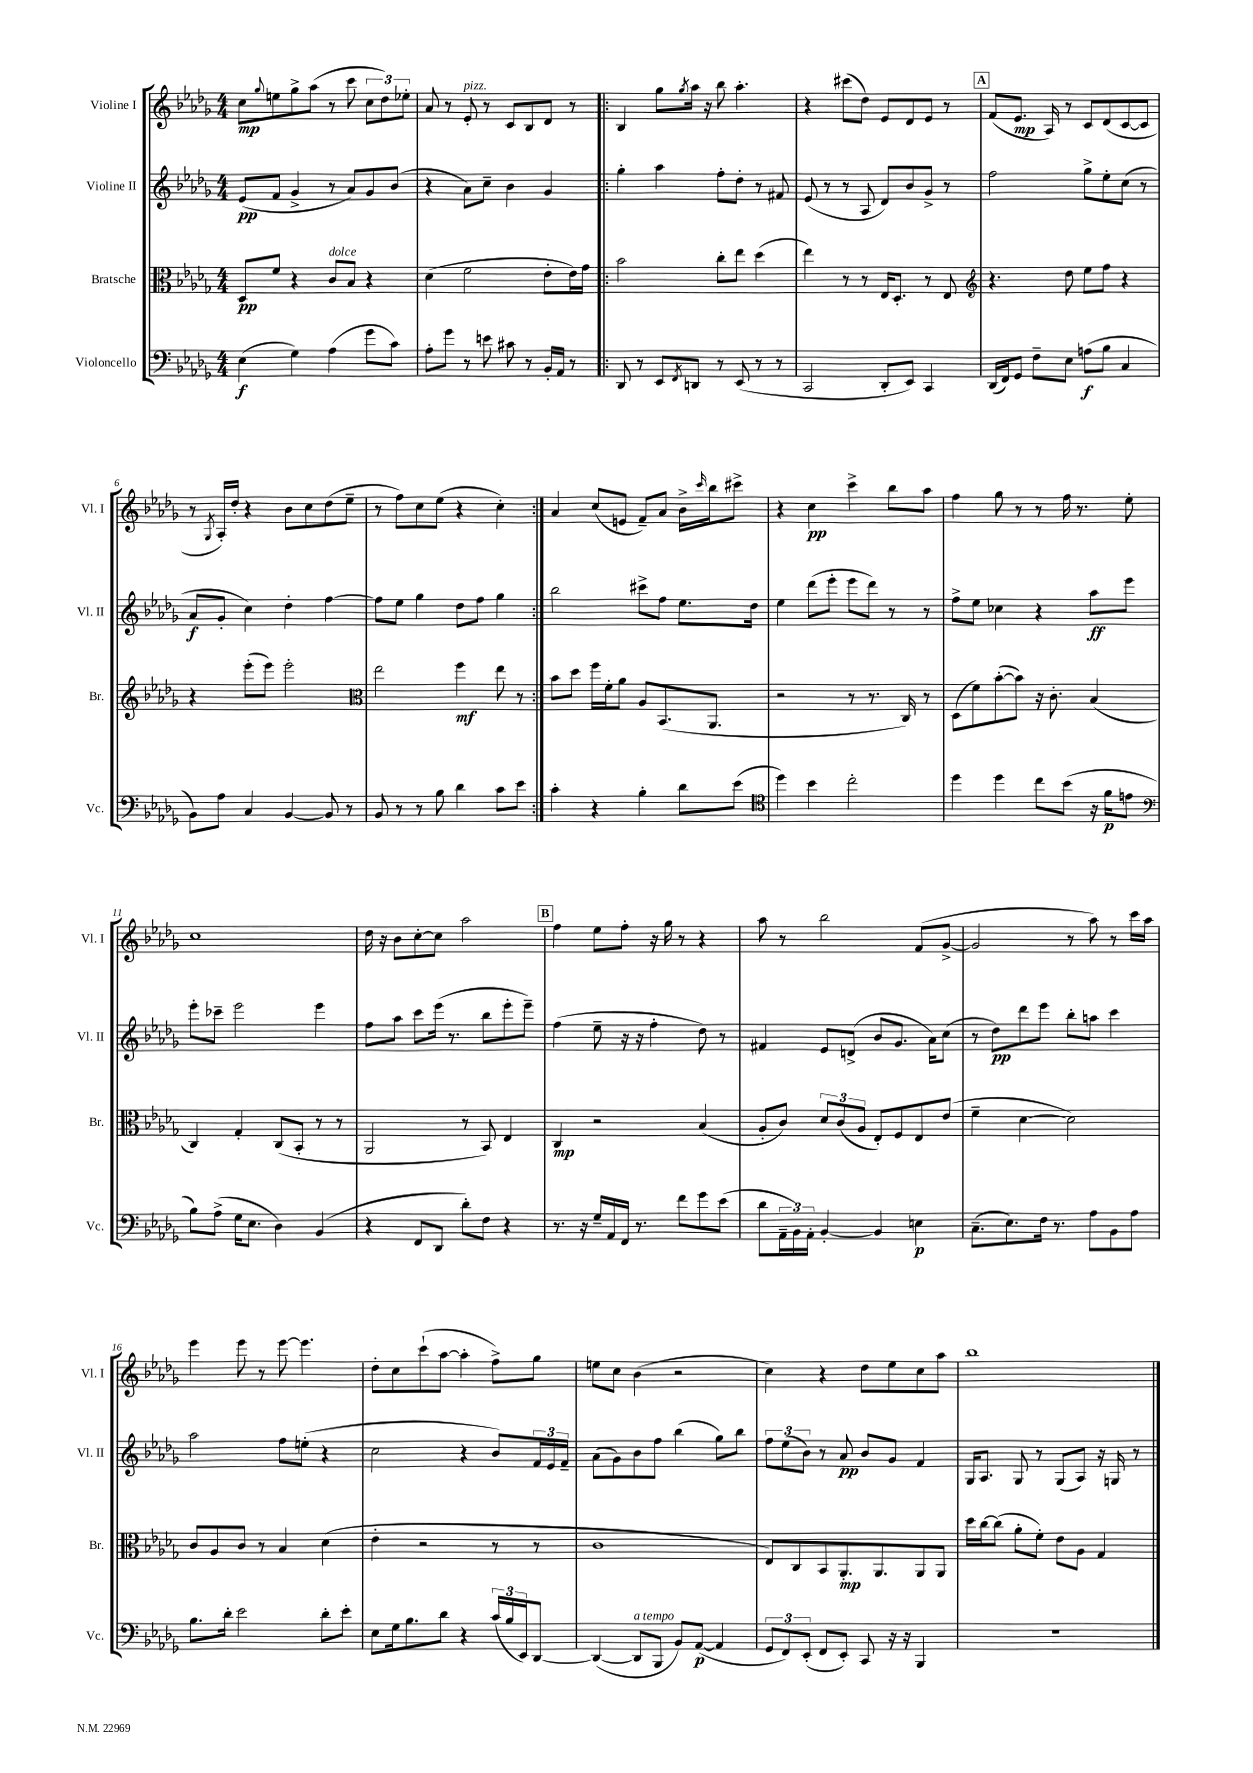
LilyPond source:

<<
\new StaffGroup <<
\new Staff = "s0" \with { instrumentName = "Violine I" shortInstrumentName = "Vl. I" } {
    \clef treble \key des \major \numericTimeSignature \time 4/4
    c''8\mp \appoggiatura { ges''8 } e''8 ges''8-> aes''8( r8 c'''8 \tuplet 3/2 { c''8 des''8) ees''8-. } |
    aes'8 r8 ees'8-.^\markup { \italic "pizz." } r8 c'8 bes8 des'8 r8 |
    \repeat volta 2 { bes4 ges''8 \acciaccatura { ges''8 } aes''16 r16 bes''8 aes''4.-. |
    r4 cis'''8( des''8) ees'8 des'8 ees'8 r8 |
    \mark \markup { \box "A" } f'8( ees'8.\mp aes16) r8 c'8 des'8( c'8~ c'8 |
    r8 \acciaccatura { ges8 } aes16-.) des''16-. r4 bes'8 c''8 des''8( ees''8-- |
    r8 f''8) c''8 ees''8( r4 c''4-.) | }
    aes'4 c''8( e'8 f'8--) aes'8 bes'16-> \grace { c'''16 } bes''16 cis'''8-> |
    r4 c''4\pp c'''4-> bes''8 aes''8 |
    f''4 ges''8 r8 r8 f''16 r8. ees''8-. |
    c''1 |
    des''16 r16 bes'8 c''8~-. c''8 aes''2 |
    \mark \markup { \box "B" } f''4 ees''8 f''8-. r16 ges''16 r8 r4 |
    aes''8 r8 bes''2 f'8( ges'8~-> |
    ges'2 r8 aes''8) r8 c'''16 aes''16 |
    ees'''4 ees'''8 r8 ees'''8~ ees'''4. |
    des''8-. c''8 c'''8-!( aes''8~ aes''4-. f''8->) ges''8 |
    e''8 c''8 bes'4( r2 |
    c''4) r4 des''8 ees''8 c''8 aes''8 |
    bes''1 \bar "|." |
}
\new Staff = "s1" \with { instrumentName = "Violine II" shortInstrumentName = "Vl. II" } {
    \clef treble \key des \major \numericTimeSignature \time 4/4
    ees'8\pp( f'8 ges'4-> r8 aes'8) ges'8 bes'8( |
    r4 aes'8) c''8-- bes'4 ges'4 |
    \repeat volta 2 { ges''4-. aes''4 f''8-. des''8-. r8 fis'8 |
    ees'8( r8 r8 aes8 des'8) bes'8 ges'8-> r8 |
    \mark \markup { \box "A" } f''2 ges''8-> ees''8-. c''8( r8 |
    aes'8\f ges'8-. c''4) des''4-. f''4~ |
    f''8 ees''8 ges''4 des''8 f''8 ges''4 | }
    bes''2 cis'''8-> f''8 ees''8. des''16 |
    ees''4 des'''8( ees'''8-. ees'''8 des'''8) r8 r8 |
    f''8-> ees''8 ces''4 r4 aes''8\ff ees'''8 |
    ees'''8-. ces'''8-- ees'''2 ees'''4 |
    f''8 aes''8 c'''8 ees'''16( r8. bes''8 ees'''8-. ees'''8--) |
    \mark \markup { \box "B" } f''4( ees''8-- r16 r16 f''4-. des''8) r8 |
    fis'4 ees'8 d'8->( bes'8 ges'8. aes'16) c''8( |
    r8 des''8\pp) des'''8 ees'''8 bes''8-. a''8 c'''4 |
    aes''2 f''8 e''8-.( r4 |
    c''2 r4 bes'8) \tuplet 3/2 { f'16 ees'16 f'16-- } |
    aes'8( ges'8) bes'8 f''8 bes''4( ges''8) bes''8 |
    \tuplet 3/2 { f''8 ees''8( bes'8) } r8 aes'8\pp bes'8 ges'8 f'4 |
    ges16 aes8. ges8 r8 ges8( aes8) r16 g16 r8 \bar "|." |
}
\new Staff = "s2" \with { instrumentName = "Bratsche" shortInstrumentName = "Br." } {
    \clef alto \key des \major \numericTimeSignature \time 4/4
    des8\pp f'8 r4 c'8^\markup { \italic "dolce" } bes8 r4 |
    des'4( f'2 ees'8-. ees'16) ges'16 |
    \repeat volta 2 { bes'2 c''8-. ees''8 des''4( |
    ees''4) r8 r8 ees16 des8.-. r8 ees8 |
    \mark \markup { \box "A" } \clef treble r4. des''8 ees''8 f''8 r4 |
    r4 ees'''8-.( ees'''8) ees'''2-. |
    \clef alto ees''2 f''4\mf ees''8 r8 | }
    bes'8 des''8 f''16 f'16-. aes'8 aes8 bes,8.( aes,8. |
    r2 r8 r8. c16) r8 |
    des8( f'8) bes'8~-.( bes'8) r16 c'8.-. bes4( |
    c4) ges4-. c8( bes,8-. r8 r8 |
    aes,2 r8 bes,8) ees4 |
    \mark \markup { \box "B" } c4\mp r2 bes4( |
    aes8-. c'8) \tuplet 3/2 { des'8 c'8( aes8 } ees8-.) f8 ees8 ees'8( |
    f'4-- des'4~ des'2) |
    c'8 aes8 c'8 r8 bes4 des'4( |
    ees'4-. r2 r8 r8 |
    c'1 |
    ees8) c8 bes,8 aes,8.-.\mp aes,8. aes,8 aes,8 |
    des''16 c''16~ c''8( aes'8-. f'8-.) ees'8 aes8 ges4 \bar "|." |
}
\new Staff = "s3" \with { instrumentName = "Violoncello" shortInstrumentName = "Vc." } {
    \clef bass \key des \major \numericTimeSignature \time 4/4
    ees4\f( ges4) aes4( ges'8 c'8) |
    aes8-. ges'8 r8 e'8 cis'8 r8 bes,16-. aes,16 r8 |
    \repeat volta 2 { des,8 r8 ees,8 \acciaccatura { f,8 } d,8 r8 ees,8( r8 r8 |
    c,2 des,8-. ees,8) c,4 |
    \mark \markup { \box "A" } des,16( f,16) ges,8 f8-- ees8 a8\f( bes8 c4 |
    bes,8) aes8 c4 bes,4~ bes,8 r8 |
    bes,8 r8 r8 bes8 des'4 c'8 ees'8 | }
    c'4-. r4 bes4-. des'8 ees'8( |
    \clef tenor des''4) bes'4 c''2-. |
    des''4 des''4 c''8 bes'8( r16 f'16\p e'8 |
    \clef bass bes8) aes8->( ges16 ees8. des4) bes,4( |
    r4 f,8 des,8 des'8-.) f8 r4 |
    \mark \markup { \box "B" } r8. r16 ges16-- aes,16 f,16 r8. f'8 ges'8 ees'8( |
    des'8 \tuplet 3/2 { aes,16-- bes,16) aes,16-. } bes,4~-. bes,4 e4\p |
    c8.--( ees8.) f16 r8. aes8 bes,8 aes8 |
    bes8. des'16-. ees'2 des'8-. ees'8-. |
    ees8 ges16 bes8. des'8 r4 \tuplet 3/2 { c'16( bes16 ees,16) } des,8~ |
    des,4~( des,8^\markup { \italic "a tempo" } bes,,8 bes,8) aes,8~\p( aes,4 |
    \tuplet 3/2 { ges,8 f,8) ees,8-.( } f,8 ees,8-.) c,8 r16 r16 bes,,4 |
    R1 \bar "|." |
}
>>
>>
